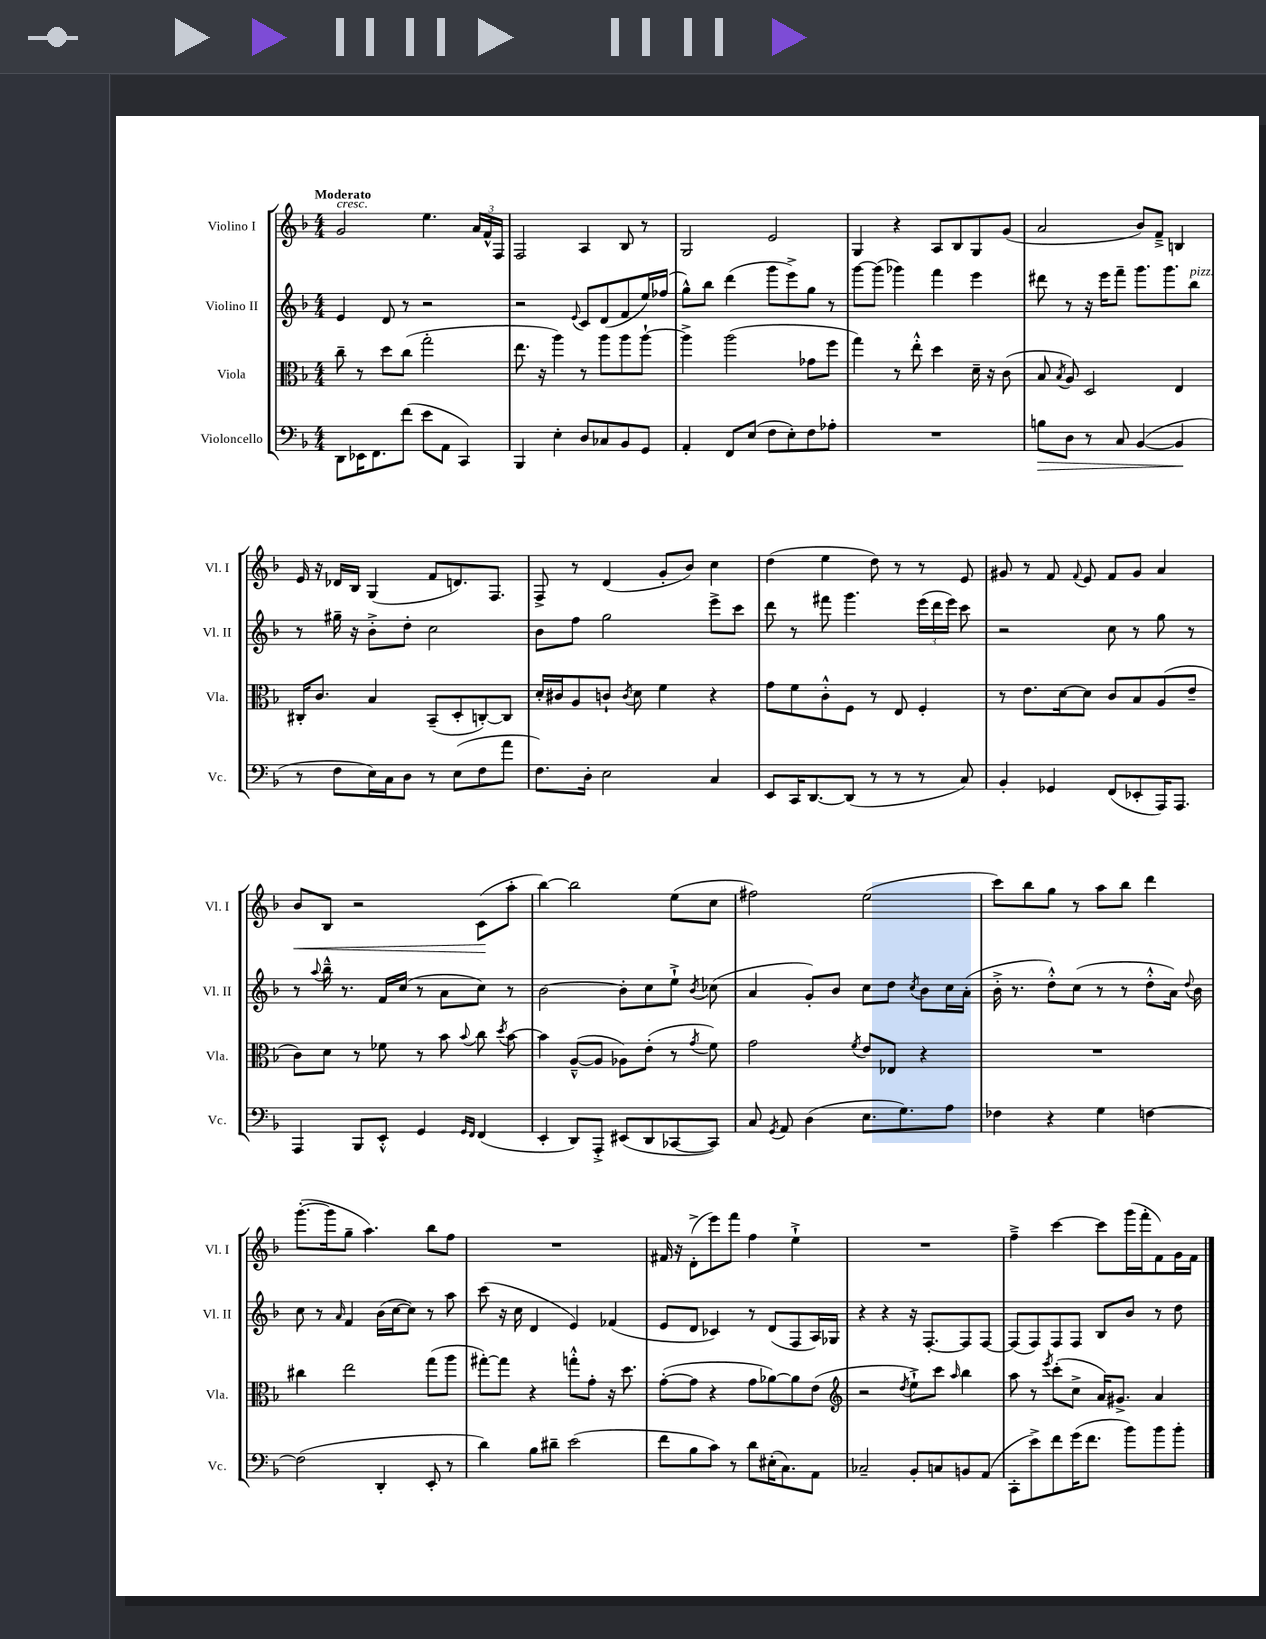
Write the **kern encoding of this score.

**kern	**dynam	**kern	**kern	**kern	**dynam
*part4	*part4	*part3	*part2	*part1	*part1
*staff4	*staff4	*staff3	*staff2	*staff1	*staff1
*I"Violoncello	*	*I"Viola	*I"Violino II	*I"Violino I	*
*I'Vc.	*	*I'Vla.	*I'Vl. II	*I'Vl. I	*
*clefF4	*	*clefC3	*clefG2	*clefG2	*
*k[b-]	*	*k[b-]	*k[b-]	*k[b-]	*
*M4/4	*	*M4/4	*M4/4	*M4/4	*
=1	=1	=1	=1	=1	=1
!	!	!	!	!LO:TX:a:B:t=Moderato	!
!	!	!	!	!LO:TX:a:i:t=cresc.	!
8DD\L	.	8cc~\	4e/	2g/	.
16EE-X\K	.	8r	.	.	.
8.FF\	.	.	.	.	.
.	.	8dd\L	8d/	.	.
(8f\J	.	(8cc\J	8r	.	.
8e\L	.	2gg'\	2r	4.ee\	.
8AA\J	.	.	.	.	.
4CC/)	.	.	.	.	.
.	.	.	.	24a/LL	.
.	.	.	.	24f^^/	.
.	.	.	.	24F/JJ	.
=2	=2	=2	=2	=2	=2
4BBB-/	.	8.ee\	2r	2F/	.
.	.	16r	.	.	.
4E'\	.	4aa\)	.	.	.
.	.	.	8qqe/	.	.
8D/L	.	8r	8c/L	4A/	.
8C-X/	.	8aa\L	(8d/	.	.
8BB-/	.	8aa\	8f/	8B-/	.
8GG/J	.	[8aa`\J	16ee/L)	8r	.
.	.	.	(16ff-X/JJ	.	.
=3	=3	=3	=3	=3	=3
4AA'/	.	4aa^\]	8gg^^\L)	2G/	.
.	.	.	8bb-\J	.	.
8FF/L	.	(2aa\	(4ddd\	.	.
(8E/J	.	.	.	.	.
8F\L	.	.	8ggg\L	2e/	.
8E'\)	.	.	8eee^\)	.	.
8F\	.	8g-X\L	8gg\J	.	.
8A-X'\J	.	8ff\J	8r	.	.
=4	=4	=4	=4	=4	=4
1r	.	4gg\)	[8ggg\L	4G/	.
.	.	.	(8ggg\J]	.	.
.	.	8r	4ggg-X\)	4r	.
.	.	8ee'^^\	.	.	.
.	.	4dd\	4fff\	8A/L	.
.	.	.	.	8B-/	.
.	.	16d~\	4eee\	8G/	.
.	.	16r	.	.	.
.	.	(8c\	.	(8g/J	.
=5	=5	=5	=5	=5	=5
!	!LO:HP:b	!	!	!	!
8Bn\L	>	8B-/	8ddd#X\	2a/	.
.	.	8qB-/	.	.	.
8D\J	.	8A/)	8r	.	.
8r	.	2D/	16r	.	.
.	.	.	16eee\KL	.	.
8C/	.	.	8fff~\J	.	.
([4BB-/	.	.	8.ggg\L	8b-/L)	.
.	.	.	.	8f~^/J	.
.	.	.	8.ggg\	.	.
4BB-/]	.	4E/	.	4Bn/	.
!	!	!	!LO:TX:a:i:t=pizz.	!	!
.	.	.	8bb-\J	.	.
.	]	.	.	.	.
!!LO:LB:g=z
=6	=6	=6	=6	=6	=6
8r	.	16C#X'/KL	8r	16e/	.
.	.	8.c/J	.	16r	.
8F\L	.	.	16gg#X~\	16d-X/LL	.
.	.	.	16r	16B-/JJ	.
16E\L)	.	4B-/	8b-'^\L	(4G/	.
16C\J	.	.	.	.	.
8D\J	.	.	8dd'\J	.	.
8r	.	(8BB-~/L	2cc\	8f/L	.
(8E\L	.	8D'/	.	8.dn/)	.
8F\	.	[8Cn'/)	.	.	.
.	.	.	.	8.F/J	.
8a\J	.	8C/J]	.	.	.
=7	=7	=7	=7	=7	=7
8.F\L)	.	16d'/LL	8b-\L	8F^/	.
.	.	16c#X/J	.	.	.
.	.	8A/	8ff\J	8r	.
16D'\Jk	.	.	.	.	.
2E\	.	8cn`/J	2gg\	(4d/	.
.	.	8qc/	.	.	.
.	.	8d\	.	.	.
.	.	4f\	.	8g'/L	.
.	.	.	.	8b-/J)	.
4C/	.	4r	8eee^\L	4cc\	.
.	.	.	8ccc\J	.	.
=8	=8	=8	=8	=8	=8
8EE/L	.	8g\L	8ddd\	(4dd\	.
16CC/K	.	8f\	8r	.	.
[8.DD/	.	.	.	.	.
.	.	8c'^^\	8fff#X\	4ee\	.
(8DD/J]	.	8F\J	4.ggg\	.	.
8r	.	8r	.	8dd\)	.
8r	.	8E/	.	8r	.
8r	.	4F'/	(24eee\LL	8r	.
.	.	.	24ddd\	.	.
.	.	.	24eee\JJ)	.	.
8C/)	.	.	8ccc\	8e/	.
=9	=9	=9	=9	=9	=9
4BB-'/	.	8r	2r	8g#X/	.
.	.	8.e\L	.	8r	.
4GG-X/	.	.	.	8f/	.
.	.	[16d\k	.	.	.
.	.	.	.	8qqf/	.
.	.	8d\J]	.	8e/	.
(8FF/L	.	8c/L	8cc\	8f/L	.
8EE-X'/	.	8B-/	8r	8g#/J	.
16AAA/K)	.	(8A/	8gg\	4a/	.
8.AAA/J	.	.	.	.	.
.	.	8e~/J	8r	.	.
!!LO:LB:g=z
=10	=10	=10	=10	=10	=10
!	!	!	!	!	!LO:HP:b
4AAA/	.	8c\L)	8r	8b-/L	<
.	.	.	8qqaa/	.	.
.	.	8d\J	16bb-~^^\	8B-/J	.
.	.	.	8.r	.	.
8BBB-/L	.	8r	.	2r	.
8EE'^^/J	.	8f-X\	16f/LL	.	.
.	.	.	(16cc/JJ	.	.
4GG/	.	8r	8r	.	.
.	.	8b-\	8a\L	.	.
16qqGG/LL	.	.	.	.	.
16qqFF/JJ	.	8qqb-/	.	.	.
(4FF/	.	8cc\	8cc\J)	(8c\L	.
.	.	8qdd/	.	.	.
.	.	[8b-\	8r	8aa'\J	[
=11	=11	=11	=11	=11	=11
4EE'/	.	4b-\]	[2b-\	[4bb-\)	.
8DD/L)	.	([8A~^^/L	.	2bb-\]	.
8AAA'^/J	.	8A/J]	.	.	.
(8EE#X/L	.	8A-X\L)	8b-'\L]	.	.
8DD/	.	(8e'\J	8cc\	.	.
[8CC-X/	.	8r	8ee`^\J	(8ee\L	.
.	.	8qg/	8qb-/	.	.
8CC-/J])	.	8f\)	(8cc-X\	8cc\J	.
=12	=12	=12	=12	=12	=12
8C/	.	2g\	4a/	2ff#X\)	.
8qGG/	.	.	.	.	.
8AA/	.	.	.	.	.
(4D\	.	.	8g'/L)	.	.
.	.	.	8b-/J	.	.
.	.	8qf/	.	.	.
8.E\L	.	8e/L	8cc\L	(2ee\	.
.	.	8E-X/J	8dd\J	.	.
8.G\)	.	.	.	.	.
.	.	.	8qcc/	.	.
.	.	4r	8b-\L	.	.
8A\J	.	.	16cc\L	.	.
.	.	.	(16a'\JJ	.	.
=13	=13	=13	=13	=13	=13
4F-X\	.	1r	16b-'^\	8ccc\L)	.
.	.	.	8.r	.	.
.	.	.	.	8bb-\	.
4r	.	.	8dd'^^\L)	8gg\J	.
.	.	.	(8cc\J	8r	.
4G\	.	.	8r	8aa\L	.
.	.	.	8r	8bb-\J	.
[4Fn\	.	.	8dd'^^\L	4ddd\	.
.	.	.	16a\Jk)	.	.
.	.	.	8qqdd/	.	.
.	.	.	16b-\	.	.
!!LO:LB:g=z
=14	=14	=14	=14	=14	=14
(2F\]	.	4cc#X\	8cc\	([8.ggg'\L	.
.	.	.	8r	.	.
.	.	.	.	16ggg\k]	.
.	.	.	16qqa/	.	.
.	.	2ee\	4f/	8gg~\J	.
.	.	.	.	4.aa\)	.
4DD'/	.	.	(16b-\LL	.	.
.	.	.	[16cc\J	.	.
.	.	.	8cc\J])	.	.
8EE'/	.	(8gg\L	8r	8bb-\L	.
8r	.	8aa\J	8aa\	8ff\J	.
=15	=15	=15	=15	=15	=15
4d\)	.	[8gg#X'\L)	(8ccc\	1r	.
.	.	8gg#\J]	16r	.	.
.	.	.	16cc\	.	.
8B-\L	.	4r	4d/	.	.
8d#X~\J	.	.	.	.	.
(2e\	.	8ggn'^^\L	4e/)	.	.
.	.	8g'\J	.	.	.
.	.	16r	(4f-X/	.	.
.	.	8.dd\	.	.	.
=16	=16	=16	=16	=16	=16
8f\L	.	([8g'\L	8e/L	16f#X/	.
.	.	.	.	16r	.
8B-\	.	8g\J]	8d/J	(8d'^\L	.
8c\J)	.	4r	4c-X/)	8eee\)	.
8r	.	.	.	8fff\J	.
8d\L	.	8g\L	8r	4ff\	.
(16E#X'\K	.	[8a-X\)	(8d/L	.	.
8.C\)	.	.	.	.	.
.	.	8a-\]	8F/	4ee`^\	.
8AA\J	.	(8e\J	16A/L)	.	.
.	.	.	16G-X/JJ	.	.
=17	=17	=17	=17	=17	=17
*	*	*clefG2	*	*	*
2C-X~/	.	2r	4r	1r	.
.	.	.	4r	.	.
.	.	8qdd/	.	.	.
8BB-'/L	.	8ee`^\L)	16r	.	.
.	.	.	[8.F'/L	.	.
8Cn/	.	8ccc\J	.	.	.
.	.	16qqaa/	.	.	.
8BBn/	.	4bb-\	8F/]	.	.
(8AA/J	.	.	[8F/J	.	.
=18	=18	=18	=18	=18	=18
8CC'\L	.	8aa\	(8F/L]	4ff~^\	.
8e^\)	.	8r	8F/)	.	.
.	.	8qeee/	.	.	.
8f\	.	(8ccc'\L	8F/	[4ccc\	.
(16g\K	.	8cc^\J	8F/J	.	.
8.f\J	.	.	.	.	.
.	.	16a/KL)	8B-/L	8ccc\L]	.
.	.	8.g#X^/J	.	.	.
8b-\L)	.	.	8b-/J	(16ggg\L	.
.	.	.	.	16fff'\J	.
8b-\	.	4a/	8r	8f\)	.
8b-'\J	.	.	8dd\	16g\L	.
.	.	.	.	16f\JJ	.
==	==	==	==	==	==
*-	*-	*-	*-	*-	*-
